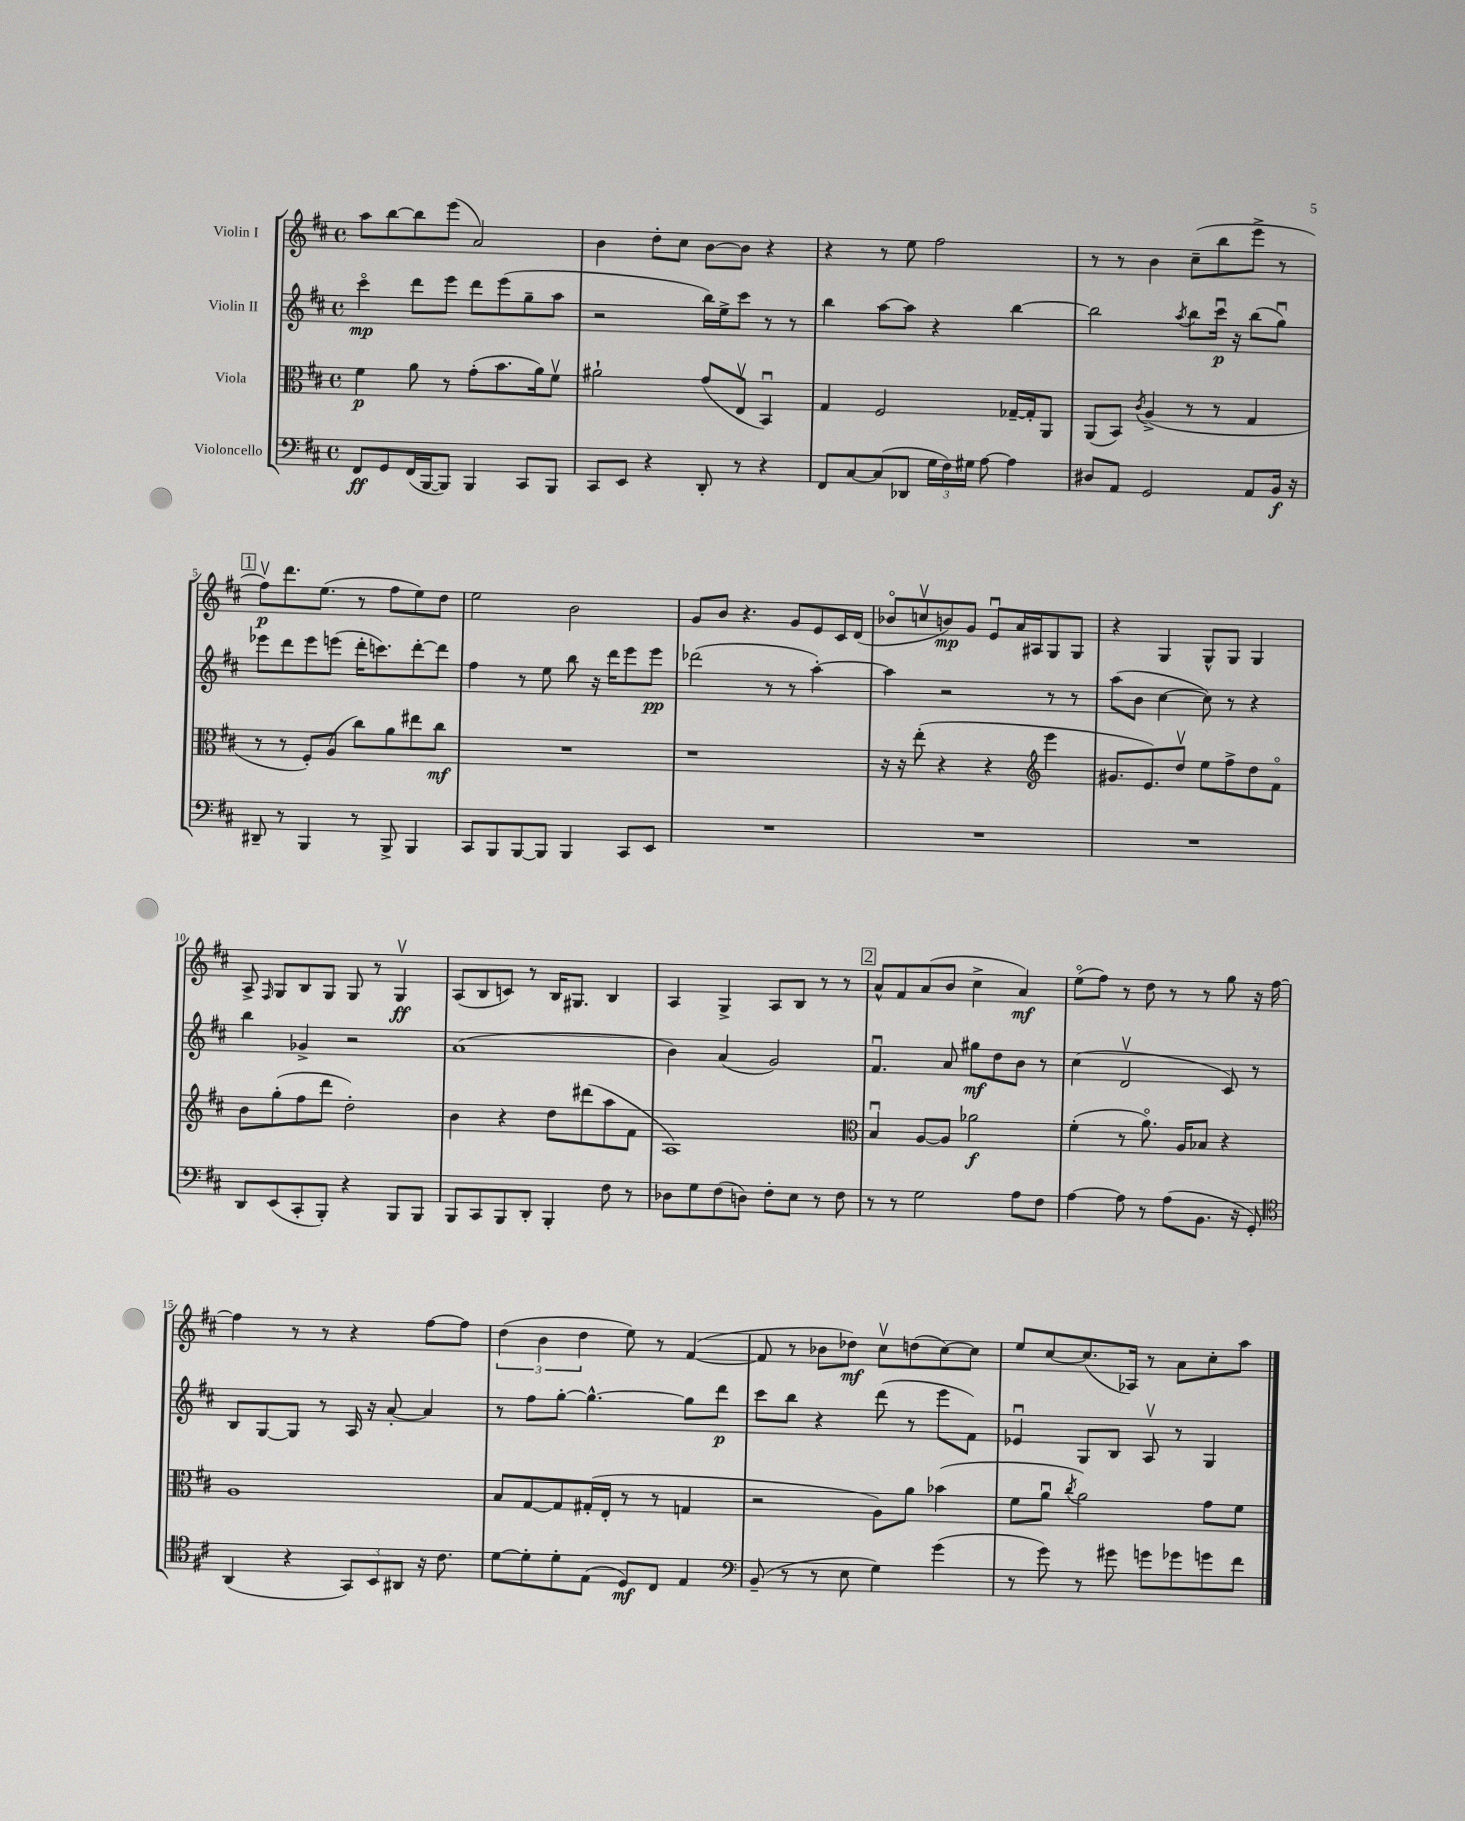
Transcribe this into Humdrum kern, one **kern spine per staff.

**kern	**kern	**kern	**kern
*staff4	*staff3	*staff2	*staff1
*clefF4	*clefC3	*clefG2	*clefG2
*k[f#c#]	*k[f#c#]	*k[f#c#]	*k[f#c#]
*M4/4	*M4/4	*M4/4	*M4/4
*met(c)	*met(c)	*met(c)	*met(c)
8FF#	4f#	4ccc#o	8aa
8GG	.	.	[8bb
(16FF#	8a	8ddd	8bb]
[16BBB	.	.	.
8BBB])	8r	8eee	(8eee
4BBB	(8g'	8ddd	2a)
.	8.b	(8eee	.
8CC#	.	8gg~	.
.	16a)	.	.
8BBB	8f#v	8aa	.
=	=	=	=
8CC#	2a#`	2r	4b
8EE	.	.	.
4r	.	.	8dd'
.	.	.	8cc#
8DD'	(8g	16bb)	[8b
.	.	16ee^	.
8r	8Ev	8ccc#	8b]
4r	4BBu)	8r	4r
.	.	8r	.
=	=	=	=
8FF#	4G	4bb	4r
[8C#	.	.	.
(8C#]	2F#	[8aa	8r
8DD-	.	8aa]	8ee
24G	.	4r	2ff#
24F#)	.	.	.
24G#	.	.	.
[8A	.	.	.
4A]	[16G-~	[4bb	.
.	16G-']	.	.
.	8AA	.	.
=	=	=	=
8D#	(8AA	2bb]	8r
8AA	8BB)	.	8r
.	8qc#	.	.
2GG	(4A^	.	4b
.	.	8qaa	.
.	8r	8bb	(8cc#~
.	8r	16ccc#u	8bb
.	.	16r	.
8AA	4G	(8bb	8eee^
16BB	.	8ggu)	8r
16r	.	.	.
=	=	=	=
8DD#~	8r	8eee-	8ff#v)
8r	8r	8ddd	8.ddd
4BBB	8F#')	8eee-	.
.	.	.	(8.ee
.	(8A	(8eee	.
8r	8cc#)	16ddd'	8r
.	.	8.ccc)	.
8BBB^	8a	.	8ff#
4BBB	8ee#	[8ddd'	8ee)
.	8cc#	8ddd]	8dd
=	=	=	=
8CC#	1r	4ff#	2ee
8BBB	.	.	.
[8BBB	.	8r	.
8BBB]	.	8ee	.
4BBB	.	8bb	2b
.	.	16r	.
.	.	16ddd	.
8CC#	.	8eee	.
8EE	.	8eee	.
=	=	=	=
1r	1r	(2ddd-	8g
.	.	.	8b
.	.	.	4.r
.	.	8r	.
.	.	8r	8g
.	.	[4aa')	8e
.	.	.	16c#
.	.	.	(16d
=	=	=	=
1r	16r	4aa]	8b-o
.	16r	.	.
.	(8ee'	.	8ccv
.	4r	2r	8b)
.	.	.	8g
.	4r	.	8eu
.	.	.	16a
.	.	.	16A#
*	*clefG2	*	*
.	4eee	8r	8G
.	.	8r	8G
=	=	=	=
1r	8.g#	(8aa	4r
.	.	8b	.
.	8.e)	.	.
.	.	[4cc#	4G
.	8ddv	.	.
.	8ee	8cc#])	8G^^
.	8ff#^	8r	8G
.	8dd	4r	4G
.	8f#o	.	.
=	=	=	=
8DD	8b	4bb	8A^
.	.	.	16qqF#
(8EE	(8gg'	.	8G
8CC#'	8ff#	4g-^	8B
8BBB')	8ddd	.	8G
4r	2dd')	2r	8G
.	.	.	8r
8BBB	.	.	4Gv
8BBB	.	.	.
=	=	=	=
8BBB	4b	(1a	(8A
8CC#	.	.	8B
8BBB	4r	.	8c)
8DD'	.	.	8r
4BBB'	8dd	.	16B
.	.	.	8.G#
.	(8ddd#	.	.
8F#	8aa	.	4B
8r	8f#	.	.
=	=	=	=
8D-	1A)	4b)	4A
8G	.	.	.
(8F#	.	(4a	4G^
8D)	.	.	.
8F#'	.	2g)	8A
8E	.	.	8B
8r	.	.	8r
8F#	.	.	8r
=	=	=	=
*	*clefC3	*	*
8r	4Bu	4.f#u	8a^^
8r	.	.	8f#
2G	[8A	.	(8a
.	8A]	8a	8b
.	2a-	8gg#	4cc#^
.	.	8dd	.
8A	.	8b	4a)
8F#	.	8r	.
=	=	=	=
[4A	(4f#'	(4cc#	(8eeo
.	.	.	8ff#)
8A]	8r	2dv	8r
8r	8.ao)	.	8dd
(8A	.	.	8r
.	16A	.	.
8.BB	8B-	.	8r
.	4r	8c#)	8gg
16r	.	.	.
8GG')	.	8r	16r
.	.	.	[16ff#
=	=	=	=
*clefC4	*	*	*
(4AA	1A	8B	4ff#]
.	.	[8G	.
4r	.	8G]	8r
.	.	8r	8r
12GG)	.	16A	4r
.	.	16r	.
12BB	.	.	.
.	.	[8a'	.
12AA#	.	.	.
16r	.	4a]	[8ff#
8.c#	.	.	.
.	.	.	8ff#]
=	=	=	=
[8d	8B	8r	(6dd
8d']	[8G	8ff#	.
.	.	.	6b
8d'	8G]	[8gg'	.
.	.	.	6dd
(8E	(16G#'	4.gg^^_	.
.	16E'	.	.
8D)	8r	.	8ee)
8C#	8r	.	8r
4E	4G	8gg]	([4f#
.	.	8ddd	.
=	=	=	=
*clefF4	*	*	*
(8BB~	2r	8ccc#	8f#]
8r	.	8bb	8r
8r	.	4r	8b-
8E	.	.	8dd-)
4G)	8A)	(8ddd	8cc#v
.	8a	8r	(8dd
(4g	(4b-	8eee	[8cc#)
.	.	8f#)	8cc#]
=	=	=	=
8r	8f#	4e-u	8ee
8g)	8au	.	[8cc#
.	8qcc#	.	.
8r	2a)	8G	(8.cc#]
8g#	.	8B	.
.	.	.	16A-)
8g	.	8Av	8r
8g-	.	8r	8a
8g	8g	4G	8cc#'
8f#	8f#	.	8aa
==	==	==	==
*-	*-	*-	*-
